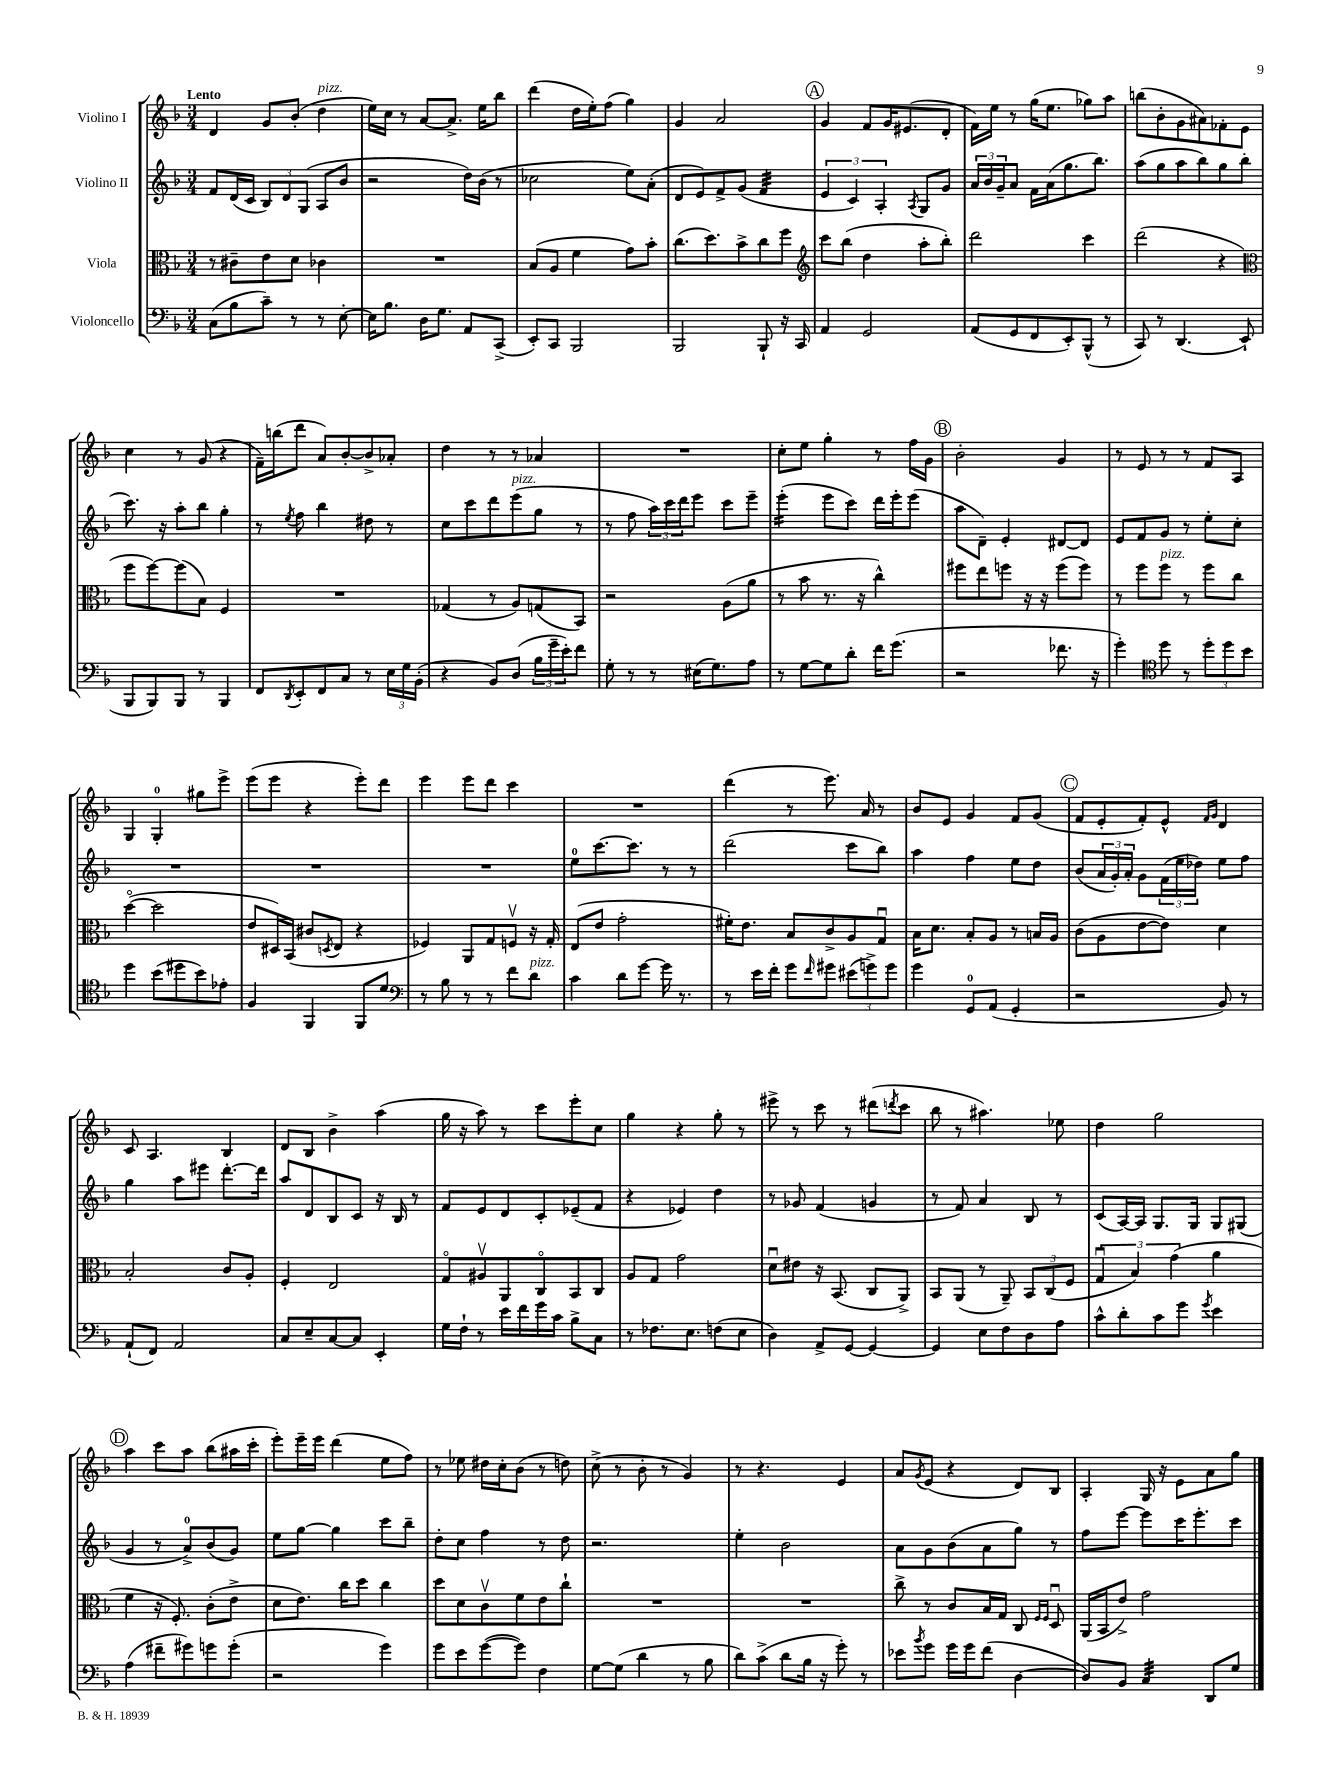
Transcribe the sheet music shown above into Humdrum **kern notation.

**kern	**kern	**kern	**kern
*staff4	*staff3	*staff2	*staff1
*clefF4	*clefC3	*clefG2	*clefG2
*k[b-]	*k[b-]	*k[b-]	*k[b-]
*M3/4	*M3/4	*M3/4	*M3/4
(8C\L	8r	8f/L	4d/
8B-\	8c#~\L	(16d/L	.
.	.	16c/JJ	.
8c~\J)	8e\	12B-/L)	8g/L
.	.	12d/	.
8r	8d\J	.	(8b-'/J
.	.	(12G/J	.
8r	4c-\	8A/L	4dd\
[8E'\	.	8b-/J	.
=	=	=	=
16E\]LK	2.r	2r	16ee\LL)
8.B-\J	.	.	16cc\JJ
.	.	.	8r
16D\LK	.	.	[8a/L
8.G\J	.	.	.
.	.	.	8.a^/]J
8AA/L	.	16dd\LL)	.
.	.	(16b-\JJ	16ee\LK
(8CC^/J	.	8r	8bb-\J
=	=	=	=
8EE'/L)	(8B-/L	2cc-\	(4ddd\
8CC/J	8A/J	.	.
2BBB-/	4f\	.	16dd\LL
.	.	.	16ee'\J)
.	.	.	(8ff\J
.	8g\L)	8ee\L)	4gg\)
.	8b-'\J	(8a'\J	.
=	=	=	=
2BBB-/	(8.cc\L	8d/L	4g/
.	.	8e/)	.
.	8.dd\)	.	.
.	.	8f^/	2a/
.	8b-^\	(8g/J	.
8BBB-`/	8cc\	4f/	.
16r	8ff\J	.	.
16CC/	.	.	.
=	=	=	=
*	*clefG2	*	*
4AA/	8ccc\L	6e/	4g/
.	(8bb-\J	.	.
.	.	6c/)	.
2GG/	4dd\	.	8f/L
.	.	6A'/	.
.	.	.	16g/K
.	.	.	(8.e#/
.	.	8qA/	.
.	8aa'\L	8G/L	.
.	8bb-'\J)	8g/J	8d'/J
=	=	=	=
(8AA/L	2ddd\	24a/LL	16f\LL)
.	.	24b-/	.
.	.	.	16ee\JJ
.	.	24g~/J	.
8GG/	.	8a/J	8r
8FF/	.	16f\LL	(16gg\LK
.	.	(16a\J	8.ee\J
8EE'/)	.	8.gg\	.
(8BBB-^^/J	4ccc\	.	8gg-\L)
.	.	8.bb-\J)	.
8r	.	.	8aa\J
=	=	=	=
8CC/)	(2ddd\	(8aa\L	(8bb\L
8r	.	8gg\	8b-'\
(4.DD/	.	8aa\	8g\
.	.	8bb-\)	8a#\)
.	4r	8gg\	8f-'\
8EE`/	.	(8bb-\J	8e\J
=	=	=	=
*	*clefC3	*	*
8BBB-/L	8ff\L	8.ccc\)	4cc\
8BBB-/)	[8ff\)	.	.
.	.	16r	.
8BBB-/J	(8ff\]	8aa'\L	8r
8r	8B-\J)	8bb-\J	(8g/
4BBB-/	4F/	4gg'\	4r
=	=	=	=
8FF/L	2.r	8r	16f~\LL)
.	.	.	(16bb\J
8qDD/	.	8qee/	.
8EE'/	.	8ff\	8ddd\J
8FF/	.	4bb-\	8a/L)
8C/J	.	.	[8b-'/
8r	.	8dd#\	8b-^/]
24E\LL	.	8r	8a-'/J
24G\	.	.	.
(24BB-'\JJ	.	.	.
=	=	=	=
4r	(4G-/	8cc\L	4dd\
.	.	8ccc\	.
8BB-/L)	8r	8ddd\	8r
(8D/J	8A/L)	(8eee\	8r
24B-\LL	(8G/	8gg\J	4a-/
24g~\	.	.	.
24e'\J)	.	.	.
8f\J	8BB-/J)	8r	.
=	=	=	=
8G'\	2r	8r	2.r
8r	.	8ff\	.
8r	.	24aa\LL)	.
.	.	24ccc\	.
.	.	24ddd\J	.
(16E#\LK	.	8eee\J	.
8.G\)	.	.	.
.	(8A\L	8ccc\L	.
8A\J	8a\J	8eee~\J	.
=	=	=	=
8r	8r	(4eee'\	8cc'\L
[8G\L	8b-\	.	8ee\J
8G\]	8.r	8eee\L	4gg'\
8d'\J	.	8ccc\J)	.
.	16r	.	.
16f\LK	4cc^^\)	16ddd\LL	8r
(8.g\J	.	16eee'\J	.
.	.	(8eee\J	16ff\LL
.	.	.	16g\JJ
=	=	=	=
2r	8ff#\L	8aa\L	2b-'\
.	8ee\	8d~\J)	.
.	8ff\J	4e'/	.
.	16r	.	.
.	16r	.	.
8.f-\	(8ff\L	[8d#/L	4g/
.	8ff\J)	8d#/]J	.
16r	.	.	.
=	=	=	=
4g'\)	8r	8e/L	8r
.	8ff\L	8f/	8e/
*clefC4	*	*	*
8dd\	8ff\J	8g/J	8r
8r	8r	8r	8r
12dd'\L	8ff\L	8ee'\L	8f/L
12dd\	.	.	.
.	8cc\J	8cc'\J	8A/J
12b-\J	.	.	.
=	=	=	=
4dd\	([4ddo\	2.r	4G/
(8b-\L	2dd\]	.	4G'/
8dd#\	.	.	.
8b-\)	.	.	8gg#\L
8e-'\J	.	.	8eee^\J
=	=	=	=
4F/	8e/L	2.r	(8eee\L
.	16D#/L)	.	8eee\J
.	(16BB-/JJ	.	.
4FF/	8c#/L	.	4r
.	8qD/	.	.
.	8E/J	.	.
8FF/L	4r	.	8eee'\L)
8d/J	.	.	8ddd\J
=	=	=	=
*clefF4	*	*	*
8r	4F-/)	2.r	4eee\
8B-\	.	.	.
8r	8AA/L	.	8eee\L
8r	8G/	.	8ddd\J
8f\L	8Fv/J	.	4ccc\
8d\J	16r	.	.
.	16G'/	.	.
=	=	=	=
4c\	(8E/L	8ee\L	2.r
.	8e/J	[8.ccc\	.
8d\L	2g'\	.	.
.	.	8.ccc\]J	.
[8g\J	.	.	.
16g\]	.	8r	.
8.r	.	.	.
.	.	8r	.
=	=	=	=
8r	16f#'\LK)	(2ddd\	(4ddd\
.	8.e\J	.	.
16e\LL	.	.	.
16f'\JJ	.	.	.
8g\L	8B-/L	.	8r
16qqf/	.	.	.
8g#\J	8c^/	.	8.eee\)
(12e#\L	8A/	8ccc\L	.
.	.	.	16a/
12g^\)	.	.	.
.	8Gu/J	8bb-\J)	8r
12g\J	.	.	.
=	=	=	=
4g\	16B-\LK	4aa\	8b-/L
.	8.d\J	.	.
.	.	.	8e/J
8GG/L	8B-'/L	4ff\	4g/
(8AA/J	8A/J	.	.
4GG'/	8r	8ee\L	8f/L
.	16B/LL	8dd\J	(8g/J
.	16A/JJ	.	.
=	=	=	=
2r	(8c\L	(8b-/L	8f/L
.	8A\	24a/L	8e'/
.	.	24g'/)	.
.	.	24a'/JJ	.
.	[8e\	8g\L	8f'/)
.	8e\]J)	(24f\L	8e^^/J
.	.	24ee\	.
.	.	24dd-\JJ)	.
.	.	.	16qqf/LL
.	.	.	16qqg/JJ
8BB-/)	4d\	8ee\L	4d/
8r	.	8ff\J	.
=	=	=	=
(8AA`/L	2B-'/	4gg\	8c/
8FF/J)	.	.	4.A/
2AA/	.	8aa\L	.
.	.	8eee#\J	.
.	8c/L	[8.ddd'\L	4B-/
.	8A'/J	.	.
.	.	16ddd\]Jk	.
=	=	=	=
8C/L	4F'/	8aa/L	8d/L
8E~/	.	8d/	8B-/J
[8C/	2E/	8B-/	4b-^\
8C/]J	.	8c/J	.
4EE'/	.	16r	(4aa\
.	.	16B-/	.
.	.	8r	.
=	=	=	=
16G\LL	8Go/L	8f/L	16gg\
16F`\JJ	.	.	16r
8r	8A#v/	8e/	8aa\)
16e\LL	8AA/	8d/	8r
16f\	.	.	.
16g\	8Co/	8c'/	8ccc\L
16c\JJ	.	.	.
8B-^\L	8BB-/	(8e-~/	8eee'\
8C\J	8C/J	8f/J	8cc\J
=	=	=	=
8r	8A/L	4r	4gg\
8.F-\L	8G/J	.	.
.	2g\	4e-/)	4r
8.E\J	.	.	.
(8F\L	.	4dd\	8gg'\
8E\J	.	.	8r
=	=	=	=
4D\)	8du\L	8r	8eee#^\
.	8e#\J	8g-/	8r
8AA^/L	16r	(4f/	8ccc\
.	(8.BB-/	.	.
[8GG/J	.	.	8r
4GG/_	8C/L	4g/	(8ddd#\L
.	.	.	8qddd/
.	8AA^/J)	.	8ccc\J
=	=	=	=
4GG/]	8BB-/L	8r	8bb-\
.	(8AA/J	8f/)	8r
8E\L	8r	4a/	4.aa#\)
8F\	8AA~/)	.	.
8D\	12BB-/L	8B-/	.
.	(12C/	.	.
8A\J	.	8r	8ee-\
.	12F/J	.	.
=	=	=	=
8c^^\L	6Gu/	(8c/L	4dd\
8d'\	.	[16A/L)	.
.	6B-/)	.	.
.	.	16A/]JJ	.
8c\	.	8.G/L	2gg\
.	(6g\	.	.
8g\J	.	.	.
.	.	16G/Jk	.
8qg/	.	.	.
4e\	4a\	8G/L	.
.	.	(8G#/J	.
=	=	=	=
(4A\	4f\	4g/	4aa\
8f#~\L	16r	8r	8ccc\L
.	8.F'/)	.	.
8g#\)	.	8a^/L)	8aa\J
8g\	(8c'\L	(8b-/	(8bb-\L
(8g'\J	8e^\J	8g/J)	16aa#\L
.	.	.	16ccc'\JJ
=	=	=	=
2r	8d\L	8ee\L	8eee'\L)
.	8.e\J)	[8gg\J	16eee~\L
.	.	.	16eee\JJ
.	.	4gg\]	(4ddd\
.	16cc\LK	.	.
.	8dd\J	.	.
4g\)	4cc\	8ccc\L	8ee\L
.	.	8bb-~\J	8ff\J)
=	=	=	=
8g\L	8dd\L	8dd'\L	8r
8e\	8d\	8cc\J	8ee-\
([8g\	8cv\	4ff\	16dd#\LL
.	.	.	16cc'\J
8g\]J)	8f\	.	(8b-\J
4F\	8e\	8r	8r
.	8cc`\J	8dd\	8dd\)
=	=	=	=
[8G\L	2.r	2.r	(8cc^\
(8G\]J	.	.	8r
4d\	.	.	8b-'\
.	.	.	8r
8r	.	.	4g/)
8B-\	.	.	.
=	=	=	=
8d\L)	2.r	4ee'\	8r
(8c^\J	.	.	4.r
8d\L	.	2b-\	.
16B-\Jk	.	.	.
16r	.	.	.
8g'\)	.	.	4e/
8r	.	.	.
=	=	=	=
8e-\L	8cc^\	8a\L	8a/L
8qb-/	.	.	8qg/
8g\J	8r	8g\	(8e/J
16g\LL	8c/L	(8b-\	4r
16g\J	.	.	.
(8f\J	16B-/L	8a\	.
.	16G/JJ	.	.
[4D\	8C/	8gg\J)	8d/L)
.	16qqF/LL	.	.
.	16qqF/JJ	.	.
.	8Du/	8r	8B-/J
=	=	=	=
8D/]L)	(16AA/LL	8ff\L	4A'/
.	16BB-/J	.	.
8BB-/J	8e^/J)	[8eee\J	.
4C/	2g\	8eee\]L	16G/
.	.	.	16r
.	.	16ccc\K	8e\L
.	.	8.eee'\	.
8DD/L	.	.	8a\
8G/J	.	8ccc\J	8gg\J
==	==	==	==
*-	*-	*-	*-
